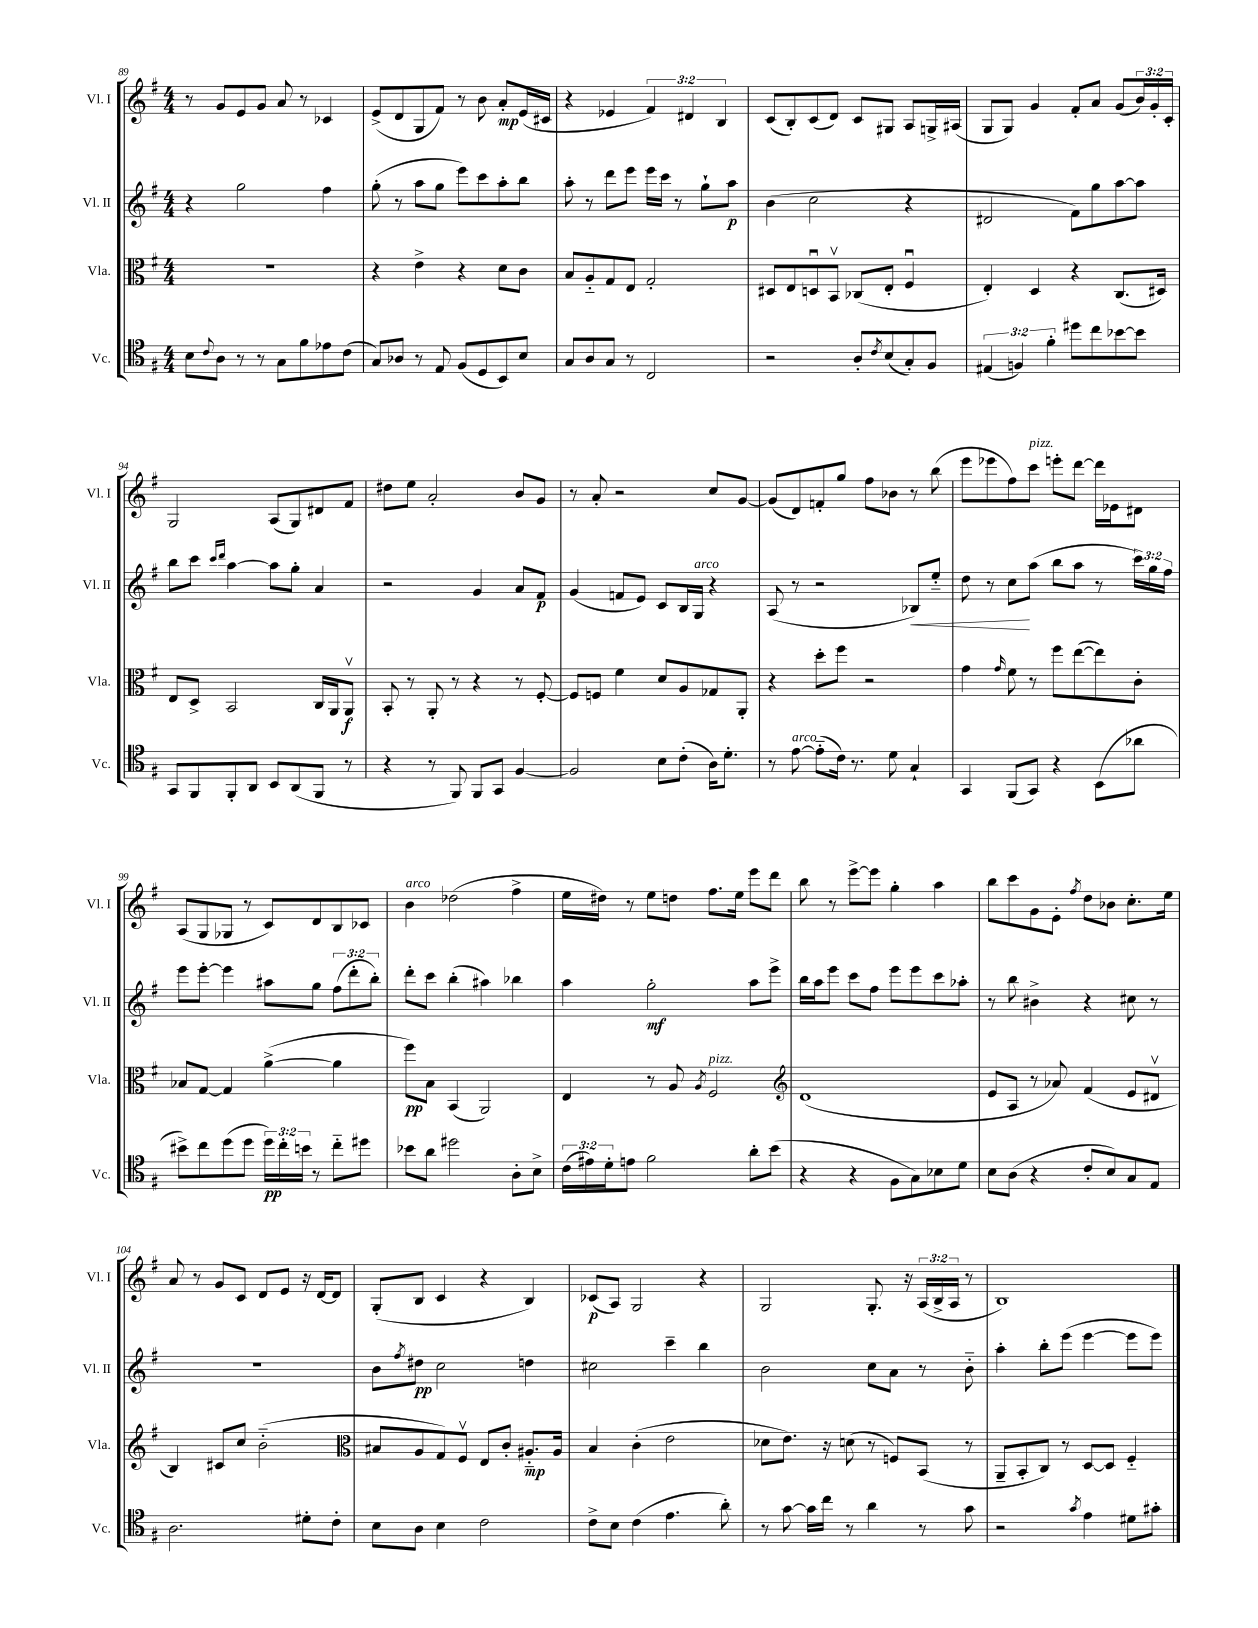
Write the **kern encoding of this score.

**kern	**kern	**kern	**kern
*staff4	*staff3	*staff2	*staff1
*clefC4	*clefC3	*clefG2	*clefG2
*k[f#]	*k[f#]	*k[f#]	*k[f#]
*M4/4	*M4/4	*M4/4	*M4/4
8B\L	1r	4r	8r
8qqc/	.	.	.
8A\J	.	.	8g/L
8r	.	2gg\	8e/
8r	.	.	8g/J
8G\L	.	.	8a/
8f#\	.	.	8r
8e-\	.	4ff#\	4c-/
(8c\J	.	.	.
=	=	=	=
8G/L)	4r	(8gg'\	(8e^/L
8A-/J	.	8r	8d/
8r	4e^\	8aa\L	8G/
8E/	.	8gg\J	8f#/J)
(8F#/L	4r	8eee\L)	8r
8D/	.	8ccc\	8b\
8BB/)	8d\L	8aa'\	8a'/L
8B/J	8c\J	8bb\J	(16e/L
.	.	.	16c#/JJ
=	=	=	=
8G/L	8B/L	8aa'\	4r
8A/	8A'~/	8r	.
8G/J	8G/	8ddd\L	4e-/
8r	8E/J	8eee\J	.
2C/	2G'/	16eee\LL	6f#/)
.	.	16ccc\JJ	.
.	.	8r	.
.	.	.	6d#/
.	.	8gg`\L	.
.	.	.	6B/
.	.	8aa\J	.
=	=	=	=
2r	8D#/L	(4b\	(8c/L
.	8E/	.	8B'/)
.	8Du/	2cc\	(8c/
.	8BBv/J	.	8d/J)
8A'/L	(8C-/L	.	8c/L
8qc/	.	.	.
(8B/	8E'/J	.	8G#/J
8G'/)	4F#u/	4r	8A/L
8F#/J	.	.	16G^/L
.	.	.	(16A#/JJ
=	=	=	=
(6E#/	4E'/)	2d#/	8G/L
.	.	.	8G/J)
6F/)	.	.	.
.	4D/	.	4g/
6f#'\	.	.	.
8dd#\L	4r	8f#\L)	8f#'/L
8cc\	.	8gg\	8a/J
[8b-\	(8.C/L	[8aa\	(8g/L
8b-\]J	.	8aa\]J	24b/L)
.	.	.	24g'/
.	16D#/Jk)	.	.
.	.	.	24c'/JJ
=	=	=	=
8GG/L	8E/L	8bb\L	2G/
8FF#/	8D^/J	8ccc\J	.
.	.	16qqccc/LL	.
.	.	16qqddd/JJ	.
8FF#'/	2BB/	[4aa\	.
8AA/J	.	.	.
8BB/L	.	8aa\]L	(8A/L
(8AA/	.	8gg'\J	8G/)
8FF#/J	16C/LL	4a/	8d#/
.	16AA/J	.	.
8r	8AAv/J	.	8f#/J
=	=	=	=
4r	8BB'/	2r	8dd#\L
.	8r	.	8ee\J
8r	8AA'/	.	2a'/
8FF#/)	8r	.	.
8FF#/L	4r	4g/	.
8GG/J	.	.	.
[4F#/	8r	8a/L	8b/L
.	[8F#'/	8f#/J	8g/J
=	=	=	=
2F#/]	8F#/]L	(4g/	8r
.	8F/J	.	8a'/
.	4f#\	8f/L	2r
.	.	8e/J)	.
8B\L	8d/L	8c/L	.
(8c'\J	8A/	16B/L	.
.	.	16G/JJ	.
16A\LK)	8G-/	4r	8cc/L
8.d'\J	.	.	.
.	8AA'/J	.	[8g/J
=	=	=	=
8r	4r	(8A/	(8g/]L
[8e\	.	8r	8d/)
(8e'~\]L	8dd'\L	2r	8f'/
16c\Jk)	8ff#\J	.	8gg/J
8.r	.	.	.
.	2r	.	8ff#\L
8d\	.	.	8b-\J
4G`/	.	8B-/L)	8r
.	.	8ee'~/J	(8bb\
=	=	=	=
4GG/	4g\	8dd\	8eee\L
.	.	8r	8eee-\
.	16qqg/	.	.
(8FF#/L	8f#\	8cc\L	8ff#\)
8GG/J)	8r	(8aa\J	8ccc\J
4r	8ff#\L	8bb\L	8eee'\L
.	([8ee\	8aa\J	[8ddd\J
(8BB\L	8ee\])	8r	16ddd\]LL
.	.	.	16e-\J
8a-\J	8c'\J	24ccc\LL)	8d#\J
.	.	24gg\	.
.	.	24ff#\JJ	.
=	=	=	=
8b#^\L)	8B-/L	8eee\L	(8A/L
8cc\	[8G/J	[8eee'\J	8G/
(8dd\	4G/]	4eee\]	8G-/J
8dd\J	.	.	8r
24dd\LL)	([4a^\	8aa#\L	8c/L)
24cc'\	.	.	.
24b\JJ	.	.	.
8r	.	8gg\J	8d/
8cc'~\L	4a\]	(12ff#\L	8B/
.	.	12ddd'\	.
8dd#\J	.	.	8c-/J
.	.	12bb'\J)	.
=	=	=	=
8b-\L	8ff#\L)	8ddd'\L	4b\
8a\J	8B\J	8ccc\J	.
2dd#\	(4BB/	(4bb'\	(2dd-\
.	2AA/)	4aa#\)	.
8A'\L	.	4bb-\	4ff#^\
8B^\J	.	.	.
=	=	=	=
(24c\LL	4E/	4aa\	16ee\LL
24e#\)	.	.	.
.	.	.	16dd#\JJ)
24d'\J	.	.	.
8e\J	.	.	8r
2f#\	8r	2gg'\	8ee\L
.	8A/	.	8dd\J
.	8qA/	.	.
.	2F#/	.	8.ff#\L
.	.	.	16ee\Jk
8a'\L	.	8aa\L	8eee\L
(8b\J	.	8eee^\J	8ddd\J
=	=	=	=
*	*clefG2	*	*
4r	(1d	16bb\LL	8bb\
.	.	16aa\J	.
.	.	8eee\J	8r
4r	.	8ccc\L	[8eee^\L
.	.	8ff#\J	8eee\]J
8F#\L	.	8eee\L	4gg'\
8G\)	.	8eee\	.
8B-\	.	8ccc\	4aa\
8d\J	.	8aa-'\J	.
=	=	=	=
8B\L	8e/L	8r	8bb\L
(8A\J	8A/J	8bb\	8ccc\
4r	8r	4b#^\	8g\
.	8a-/)	.	8e'\J
.	.	.	8qff#/
8c'/L	(4f#/	4r	8dd\L
8B/)	.	.	8b-\J
8G/	8e/L	8cc#\	8.cc'\L
8E/J	8d#v/J	8r	.
.	.	.	16ee\Jk
=	=	=	=
2.A\	4B/)	1r	8a/
.	.	.	8r
.	8c#/L	.	8g/L
.	8cc/J	.	8c/J
.	(2b'~\	.	8d/L
.	.	.	8e/J
8d#'\L	.	.	16r
.	.	.	[16d/LK
8c'\J	.	.	8d/]J
=	=	=	=
*	*clefC3	*	*
8B\L	8B#/L	8b\L	(8G'/L
.	.	8qff#/	.
8A\J	8A/	8dd#\J	8B/J
4B\	8G/)	2cc\	4c/
.	8F#v/J	.	.
2c\	8E/L	.	4r
.	8c'/J	.	.
.	8.A#'~/L	4dd\	4B/)
.	16A#/Jk	.	.
=	=	=	=
8c^\L	4B/	2cc#\	(8c-/L
8B\J	.	.	8A/J)
(4c\	(4c'\	.	2G/
4.e\	2e\	4ccc~\	.
.	.	4bb\	4r
8a'\)	.	.	.
=	=	=	=
8r	8d-\L	2b\	2G/
[8g\	8.e\J)	.	.
16g\]LL	.	.	.
16cc\JJ	16r	.	.
8r	(8d\	.	.
4a\	8r	8cc\L	8.G'/
.	8F/L)	8a\J	.
.	.	.	16r
8r	(8BB/J	8r	(24A/LL
.	.	.	24B^/
.	.	.	24A/JJ
8g\	8r	8b'~\	8r
=	=	=	=
2r	8AA~/L	4aa'\	1B)
.	8BB'/	.	.
.	8C/J)	8bb'\L	.
.	8r	(8eee\J	.
8qg/	.	.	.
4e\	[8D/L	[4eee\	.
.	8D/]J	.	.
8d#\L	4F#'~/	8eee\]L	.
8g#'\J	.	8eee\J)	.
==	==	==	==
*-	*-	*-	*-
